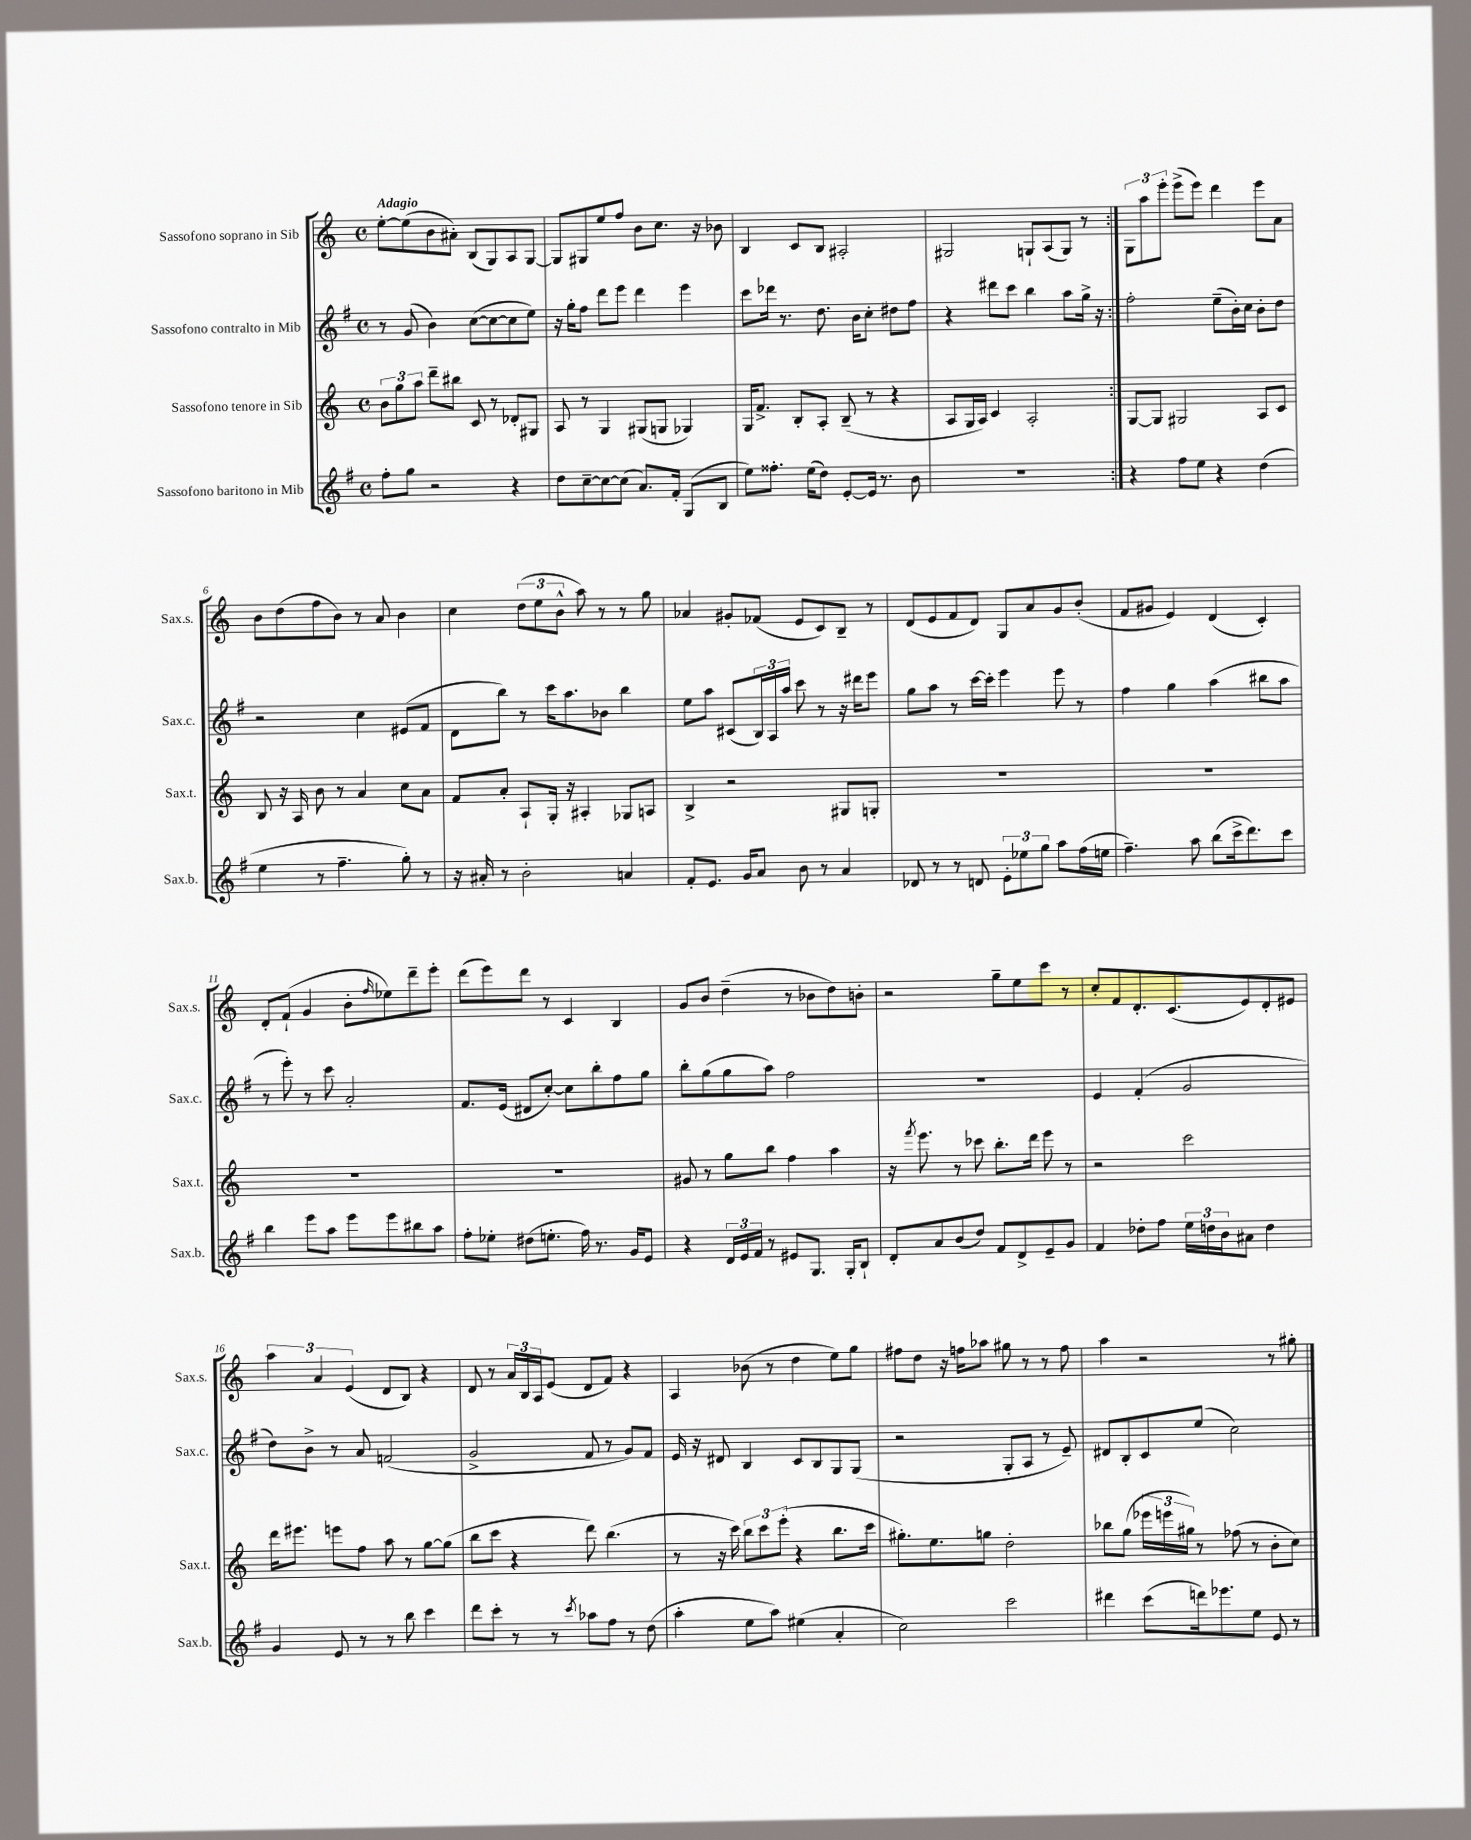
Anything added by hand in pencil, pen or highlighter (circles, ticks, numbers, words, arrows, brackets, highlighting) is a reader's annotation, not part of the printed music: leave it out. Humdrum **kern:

**kern	**kern	**kern	**kern
*part4	*part3	*part2	*part1
*staff4	*staff3	*staff2	*staff1
*I"Sassofono baritono in Mib	*I"Sassofono tenore in Sib	*I"Sassofono contralto in Mib	*I"Sassofono soprano in Sib
*I'Sax.b.	*I'Sax.t.	*I'Sax.c.	*I'Sax.s.
*clefG2	*clefG2	*clefG2	*clefG2
*k[f#]	*k[]	*k[f#]	*k[]
*M4/4	*M4/4	*M4/4	*M4/4
*met(c)	*met(c)	*met(c)	*met(c)
=1	=1	=1	=1
!	!	!	!LO:TX:a:B:t=Adagio
8ff#'\L	12b\L	8r	[8ee'\L
.	12gg\	.	.
8gg\J	.	(8g/	(8ee\]
.	12aa\J	.	.
2r	8ddd~\L	4b\)	8b\
.	8bb#X\J	.	8a#X'\J)
.	8c/	([8cc\L	(8B/L
.	8r	8cc\_	8G/)
4r	8d-X'/L	8cc\]	8A/
.	8G#X/J	8ee\J)	[8G/J
=2	=2	=2	=2
8dd\L	8A/	16r	8G/L]
.	.	16gg'\KL	.
[8cc~\	8r	8ff#\J	8G#X/
8cc\_	4G/	8ddd\L	8ee/
(8cc\J]	.	8eee\J	8ff/J
8.a/L)	(8G#X/L	4ddd\	8b\L
.	8Gn/J	.	8.cc\J
16f#'/Jk	.	.	.
(8G/L	4G-X/)	4eee\	.
.	.	.	16r
8B/J	.	.	8b-X\
=3	=3	=3	=3
8ee\L)	16G/KL	8ccc\L	4B/
.	8.f^/J	.	.
8.ff##X'\J	.	16ddd-X\Jk	.
.	.	8.r	.
.	8B'/L	.	8c/L
(16ee\KL	.	.	.
8dd\J)	8A'/J	8.dd\	8B/J
[8e'/L	(8B~/	.	2A#X'/
.	.	16b\KL	.
16e/Jk]	8r	8cc'\J	.
8.r	.	.	.
.	4r	8dd#X\L	.
8b\	.	8ff#\J	.
=4	=4	=4	=4
1r	8A/L	4r	2G#X/
.	16G/L	.	.
.	16A/JJ)	.	.
.	4c/	8ddd#X\L	.
.	.	8ccc\J	.
.	2A'/	4bb\	8Gn`/L
.	.	.	(8A/
.	.	8aa\L	8G/J)
.	.	16gg^\Jk	8r
.	.	16r	.
=5:|!	=5:|!	=5:|!	=5:|!
4r	[8G/L	2ff#'\	12G\L
.	.	.	12aa\
.	8G/J]	.	.
.	.	.	12eee'\J
8ff#\L	2G#X/	.	(8eee^\L
8ee\J	.	.	8eee\J)
4r	.	(8ee~\L	4ddd\
.	.	16b'\L)	.
.	.	16cc\JJ	.
(4dd\	8A/L	8b'\L	8eee\L
.	8c/J	8dd\J	8a\J
!!LO:LB:g=z
=6	=6	=6	=6
4ee\	8B/	2r	8b\L
.	16r	.	(8dd\
.	16A/	.	.
8r	8b\	.	8ff\
4.ff#~\	8r	.	8b\J)
.	4a/	4cc\	8r
.	.	.	8a/
8gg'\)	8cc\L	(8e#X/L	4b\
8r	8a\J	8f#/J	.
=7	=7	=7	=7
16r	8f/L	8d\L	4cc\
16a#X'/	.	.	.
8r	8a'/J	8bb\J)	.
2b'\	8A`/L	8r	(12dd\L
.	.	.	12ee\
.	16G'/Jk	16ccc\KL	.
.	.	.	12b^^\J
.	16r	8.aa\	.
.	4A#X'/	.	8aa\)
.	.	8b-X\J	8r
4an/	8G-X/L	4bb\	8r
.	8An/J	.	8gg\
=8	=8	=8	=8
8f#'/L	4B^/	8ee\L	4a-X/
8.e/J	.	8aa\J	.
.	2r	(8c#X/L	8g#X'/L
16g/KL	.	.	.
8a/J	.	24B/L)	(8f-X/J
.	.	24A/	.
.	.	24aa/JJ	.
8b\	.	8ccc\	8e/L
8r	.	8r	8c/)
4a/	8G#X/L	16r	8B~/J
.	.	16ddd#X\KL	.
.	8Gn'/J	8eee\J	8r
=9	=9	=9	=9
8d-X/	1r	8gg\L	(8d/L
8r	.	8aa\J	8e/
8r	.	8r	8f/
8dn/	.	[16ccc\LL	8d/J)
.	.	16ccc'\JJ]	.
12e'\L	.	4eee\	8G/L
12ee-X\	.	.	.
.	.	.	8a/
12gg\J	.	.	.
8aa\L	.	8eee\	8g/
(16ff#\L	.	8r	(8b'/J
16een\JJ	.	.	.
=10	=10	=10	=10
4.ff#~\)	1r	4ff#\	8f/L
.	.	.	8g#X/J
.	.	4gg\	4e/)
8aa\	.	.	.
(8bb\L	.	(4aa\	(4d/
16ccc^\k	.	.	.
8.ddd\)	.	.	.
.	.	8bb#X\L	4c'/)
8ccc\J	.	8aa\J	.
!!LO:LB:g=z
=11	=11	=11	=11
4bb\	1r	8r	8d'/L
.	.	8eee'\)	(8f`/J
8eee\L	.	8r	4g/
8aa\J	.	8ccc\	.
8eee\L	.	2a'/	8b'\L
.	.	.	16qqff/
8eee\	.	.	8ee-X\)
8bb#X\	.	.	8ddd~\
8aa\J	.	.	8eee'\J
=12	=12	=12	=12
8ff#'\L	1r	8.f#/L	(8ddd\L
8ee-X'\J	.	.	8eee\)
.	.	(16e/Jk	.
(8dd#X\L	.	8d#X/L	8ddd\J
8.een'\J	.	[8cc'/J)	8r
.	.	8cc\L]	4c/
16ff#\)	.	.	.
8.r	.	8bb'\	.
.	.	8ff#\	4B/
16g/KL	.	.	.
8e/J	.	8gg\J	.
=13	=13	=13	=13
4r	8g#X/	8bb'\L	8g/L
.	8r	(8gg\	8b/J
24d/LL	8gg\L	8gg\	(4dd~\
24e/	.	.	.
24f#/JJ	.	.	.
8r	8bb\J	8aa\J)	.
8e#X/L	4ff\	2ff#\	8r
8.G/J	.	.	8b-X\L
.	4aa\	.	8dd\)
16G'/KL	.	.	.
8B`/J	.	.	8bn'\J
=14	=14	=14	=14
8d'/L	16r	1r	2r
.	8qfff/	.	.
.	8.eee\	.	.
8a/	.	.	.
(8b/	8r	.	.
8dd/J)	8ccc-X\	.	.
8f#/L	8.bb'\L	.	8gg~\L
8d^/	.	.	8ee\
.	16ddd\Jk	.	.
8e~/	8eee\	.	8ccc\J
8g/J	8r	.	8r
=15	=15	=15	=15
4f#/	2r	4e/	8cc'/L
.	.	.	8f/
8dd-X'\L	.	(4f#'/	8.d'/
8ff#\J	.	.	.
.	.	.	(8.c/
24ee\LL	2ccc\	2g/	.
24ddn\	.	.	.
24b\J	.	.	.
8a#X\J	.	.	8e/)
4dd\	.	.	8d'/
.	.	.	8e#X/J
!!LO:LB:g=z
=16	=16	=16	=16
4g/	16ddd\KL	8dd\L)	6aa\
.	8.eee#X\J	.	.
.	.	8b^\J	.
.	.	.	6a/
8e/	8eeen\L	8r	.
.	.	.	(6e/
8r	8ff\J	8a/	.
8r	8aa\	(2fn/	8d/L
8bb\	8r	.	8B/J)
4ccc\	[8gg\L	.	4r
.	(8gg\J]	.	.
=17	=17	=17	=17
8ddd\L	8bb\L	2g^/	8d/
8ccc'\J	8ccc\J	.	8r
8r	4r	.	24a/LL
.	.	.	24B/
.	.	.	24A/J
8r	.	.	(8e/J
8qccc/	.	.	.
8aa-X\L	8ddd\)	8f#/	8d/L
8ff#\J	(4.bb\	8r	8f/J)
8r	.	8g/L)	4r
(8dd\	.	8f#/J	.
=18	=18	=18	=18
4aa'\	8r	16e/	4A/
.	.	16r	.
.	16r	8d#X/	.
.	16ccc\)	.	.
8ee\L	12bb\L	4B/	(8b-X\
.	12ccc\	.	.
8aa\J)	.	.	8r
.	(12eee'\J	.	.
(4ee#X\	4r	8c/L	4dd\
.	.	8B/	.
4a'/	8.bb\L	8G/	8ee\L)
.	.	(8G/J	8gg\J
.	16ccc\Jk	.	.
=19	=19	=19	=19
2cc\)	8.gg#X'\L)	2r	8ff#X\L
.	.	.	8dd\J
.	8.ee\	.	.
.	.	.	16r
.	.	.	16ffn\KL
.	8ggn\J	.	8aa-X\J
2ccc\	2dd'\	8G'/L	8gg#X\
.	.	8A/J	8r
.	.	8r	8r
.	.	8e~/)	8ff\
=20	=20	=20	=20
4ddd#X\	8bb-X\L	8d#X/L	4aa\
.	(8gg\J	8B'/	.
(8ccc\L	24eee-X\LL	8c/	2r
.	24eeen\	.	.
.	24gg#X\JJ)	.	.
16dddn\k)	8r	(8ee/J	.
8.eee-X\	.	.	.
.	(8ff-X\	2cc\)	.
8ee\J	8r	.	.
8e/	8b'\L	.	8r
8r	8cc\J)	.	8gg#X'\
==	==	==	==
*-	*-	*-	*-
